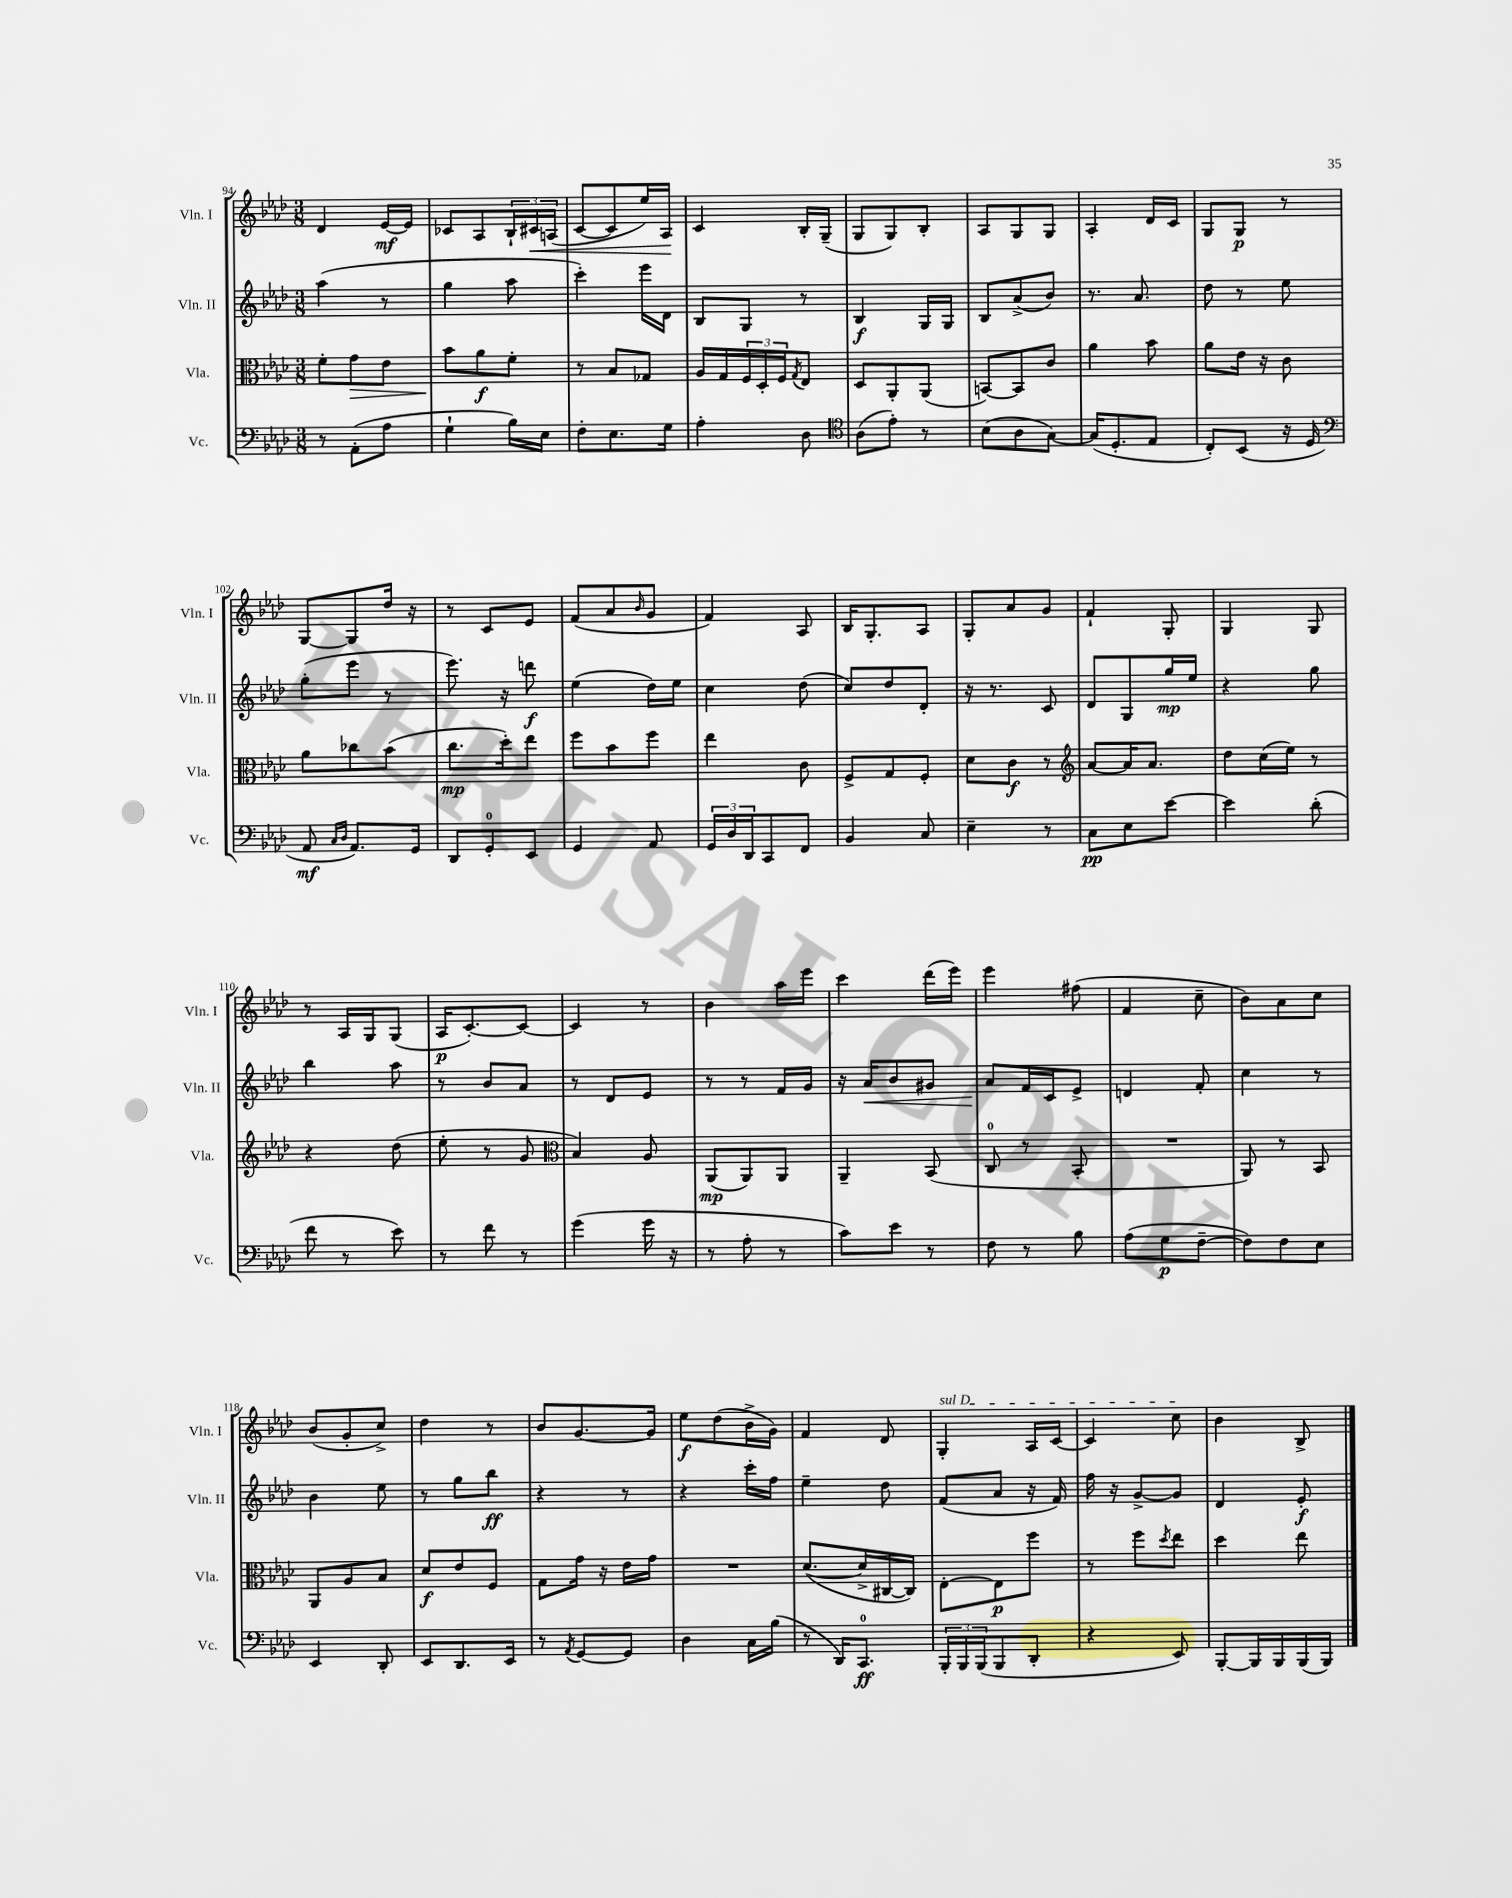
<<
\new StaffGroup <<
\new Staff = "s0" \with { instrumentName = "Vln. I" shortInstrumentName = "Vln. I" } {
    \clef treble \key aes \major \numericTimeSignature \time 3/8
    des'4 ees'16~\mf ees'16 |
    ces'8 aes8 \tuplet 3/2 { bes16-! cis'16\< a16( } |
    c'8~ c'8 ees''16) aes16\! |
    c'4 bes16-. g16--( |
    g8 g8) bes8-. |
    aes8 g8 g8 |
    aes4-. des'16 c'16 |
    g8 g8\p r8 |
    g8~ g8 des''16 r16 |
    r8 c'8 ees'8 |
    f'8( aes'8 \grace { bes'16 } g'8 |
    f'4) aes8 |
    bes16 g8.-. aes8 |
    g8-. aes'8 g'8 |
    f'4-! g8-. |
    g4 g8 |
    r8 aes16 g16 g8( |
    aes16\p c'8.~-.) c'8~ |
    c'4 r8 |
    bes'4 aes''16 ees'''16 |
    c'''4 des'''16( ees'''16) |
    ees'''4 fis''8( |
    f'4 c''8-- |
    bes'8) aes'8 c''8 |
    bes'8( g'8-. c''8->) |
    des''4 r8 |
    bes'8 g'8.~ g'16 |
    ees''8\f des''8( bes'16-> g'16) |
    f'4 des'8 |
    \once \override TextSpanner.bound-details.left.text = \markup { \italic "sul D" } g4-.\startTextSpan aes16 c'16~ |
    c'4 c''8\stopTextSpan |
    bes'4 bes8-> \bar "|." |
}
\new Staff = "s1" \with { instrumentName = "Vln. II" shortInstrumentName = "Vln. II" } {
    \clef treble \key aes \major \numericTimeSignature \time 3/8
    aes''4( r8 |
    g''4 aes''8 |
    c'''4-.) ees'''16 des'16 |
    bes8 g8 r8 |
    bes4\f g16 g16 |
    bes8 aes'8->( bes'8) |
    r8. aes'8. |
    des''8 r8 ees''8 |
    g''8-.( ees'''8 r8 |
    ees'''8.) r16 d'''8\f |
    ees''4( des''16) ees''16 |
    c''4 des''8( |
    c''8) des''8 des'8-. |
    r16 r8. c'8 |
    des'8 g8 g''16\mp ees''16 |
    r4 g''8 |
    bes''4 aes''8 |
    r8 bes'8 aes'8 |
    r8 des'8 ees'8 |
    r8 r8 f'16 g'16 |
    r16 aes'16\< bes'8 gis'8 |
    aes'8\! f'16 c'16 ees'8-> |
    d'4 f'8-. |
    c''4 r8 |
    bes'4 ees''8 |
    r8 g''8 bes''8\ff |
    r4 r8 |
    r4 c'''16-. f''16 |
    ees''4-- des''8 |
    f'8( aes'8 r16 f'16) |
    f''16 r16 g'8~-> g'8 |
    des'4 ees'8-.\f \bar "|." |
}
\new Staff = "s2" \with { instrumentName = "Vla." shortInstrumentName = "Vla." } {
    \clef alto \key aes \major \numericTimeSignature \time 3/8
    f'8-. g'8\> ees'8 |
    bes'8\! aes'8\f f'8-. |
    r8 bes8 ges8 |
    aes16 g16 \tuplet 3/2 { f16 des16-. f16 } \acciaccatura { g8 } ees8 |
    des8 aes,8-. aes,8( |
    b,8~) b,8 c'8 |
    aes'4 bes'8 |
    aes'8 ees'16 r16 c'8 |
    aes'8 ces''8 bes'8( |
    c''8.\mp des''16-.) ees''8 |
    f''8 bes'8 f''8 |
    ees''4 c'8 |
    f8-> g8 f8-. |
    des'8 c'8\f r8 |
    \clef treble aes'8~ aes'16 aes'8. |
    des''8 c''16( ees''16) r8 |
    r4 des''8( |
    ees''8-. r8 g'8 |
    \clef alto bes4) aes8 |
    aes,8\mp( aes,8) aes,8 |
    aes,4-- bes,8( |
    c8-0 r8 bes,8-. |
    R4. |
    aes,8) r8 bes,8 |
    aes,8 aes8 bes8 |
    des'8\f ees'8 f8 |
    g8 g'16 r16 ees'16 g'16 |
    R4. |
    des'8.~( des'16-> cis16~ cis16) |
    ees8~-. ees8\p f''8 |
    r8 f''8 \acciaccatura { des''8 } ees''8 |
    des''4 ees''8 \bar "|." |
}
\new Staff = "s3" \with { instrumentName = "Vc." shortInstrumentName = "Vc." } {
    \clef bass \key aes \major \numericTimeSignature \time 3/8
    r8 aes,8-.( aes8 |
    g4-! bes16) ees16 |
    f8-. ees8. g16 |
    aes4-. des8 |
    \clef tenor aes8( ees'8-.) r8 |
    bes8( aes8 g8~) |
    g16( des8.-. ees8 |
    c8-.) bes,8( r16 des16 |
    \clef bass aes,8\mf \grace { c16 des16 } aes,8.) g,16 |
    des,8 g,8-0-. ees,8 |
    g,4 aes,8 |
    \tuplet 3/2 { g,16 des16 des,16 } c,8 f,8 |
    bes,4 c8 |
    ees4-- r8 |
    c8\pp ees8 ees'8~ |
    ees'4 des'8-.( |
    f'8 r8 ees'8) |
    r8 f'8 r8 |
    g'4( g'16 r16 |
    r8 aes8-. r8 |
    c'8) ees'8 r8 |
    f8 r8 bes8 |
    aes8( g8\p f8~-- |
    f8) f8 ees8 |
    ees,4 des,8-. |
    ees,8 des,8. ees,16 |
    r8 \acciaccatura { aes,8 } g,8~ g,8 |
    des4 c16 bes16( |
    r8 des,16) c,8.-0\ff |
    \tuplet 3/2 { bes,,16-. bes,,16 bes,,16( } bes,,8 des,8-. |
    r4 ees,8) |
    bes,,8~-. bes,,16 bes,,16 bes,,16( bes,,16) \bar "|." |
}
>>
>>
\layout { \context { \Score currentBarNumber = #94 } }
